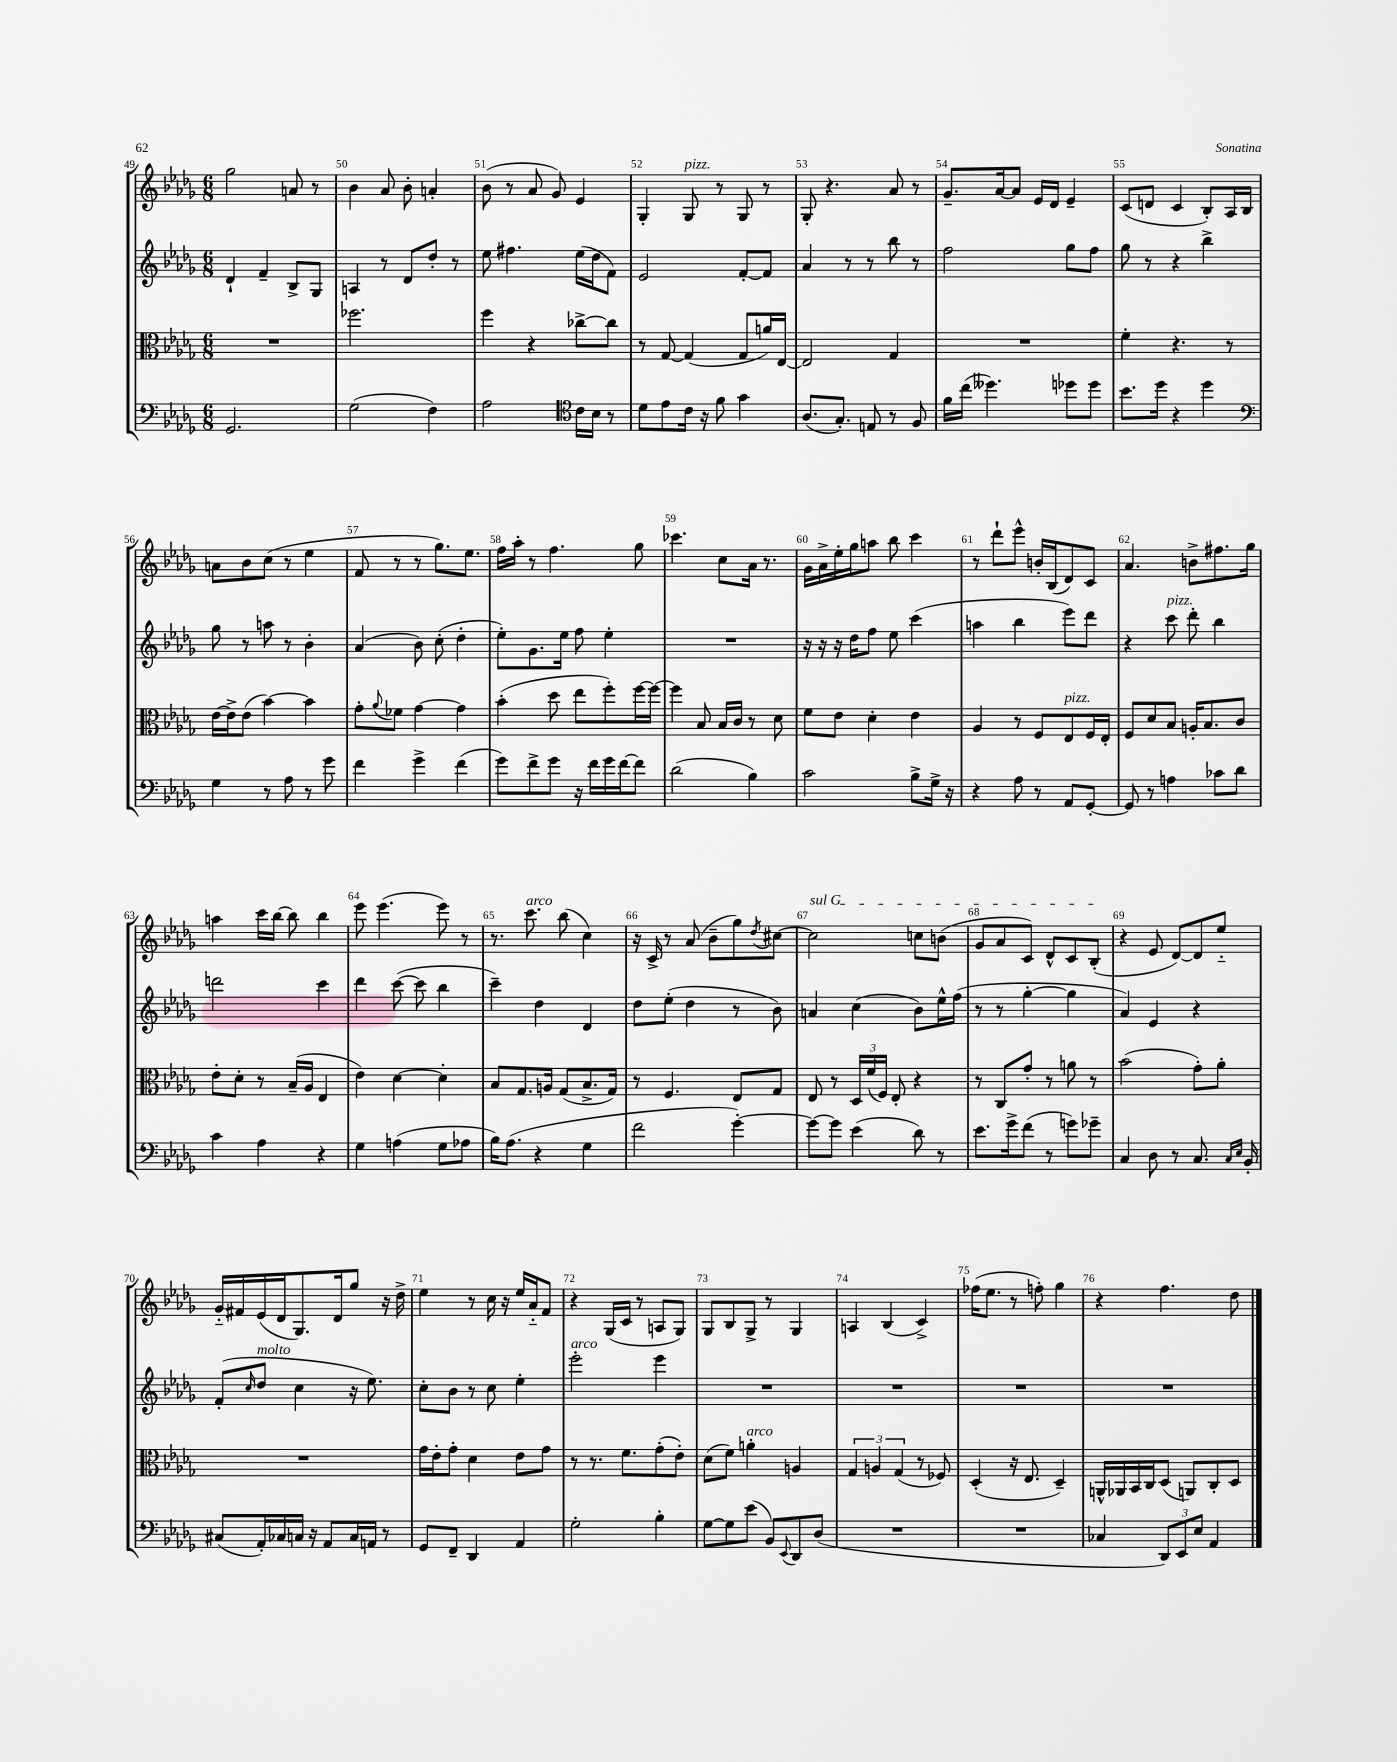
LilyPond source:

<<
\new StaffGroup <<
\new Staff = "s0" {
    \clef treble \key des \major \numericTimeSignature \time 6/8
    ges''2 a'8 r8 |
    bes'4 aes'8 bes'8-. a'4-. |
    bes'8( r8 aes'8 ges'8) ees'4 |
    ges4-. ges8^\markup { \italic "pizz." } r8 ges8 r8 |
    ges8-. r4. aes'8 r8 |
    ges'8.-- aes'16~ aes'8 ees'16 des'16 ees'4-- |
    c'8( d'8 c'4 bes8-.) aes16 bes16 |
    a'8 bes'8 c''8( r8 ees''4 |
    f'8 r8 r8 ges''8.) ees''8. |
    f''16 aes''16-. r8 f''4. ges''8 |
    ces'''4. c''8 aes'16 r8. |
    ges'16 aes'16-> ees''16-. ges''16 a''8 bes''8 c'''4 |
    r8 des'''8-! ees'''8-^ b'16-. bes16( des'8) c'8 |
    aes'4. b'8-> fis''8. ges''16 |
    a''4 c'''16 bes''16~ bes''8 bes''4 |
    ees'''8 ees'''4.( ees'''8) r8 |
    r8. c'''8.^\markup { \italic "arco" } bes''8( c''4) |
    r16 c'16-> r8 aes'8( bes'8-- ges''8) \acciaccatura { des''8 } cis''8~ |
    \once \override TextSpanner.bound-details.left.text = \markup { \italic "sul G" } cis''2\startTextSpan c''8 b'8( |
    ges'8 aes'8 c'8) des'8-^ c'8 bes8-.\stopTextSpan( |
    r4 ees'8 des'8~) des'8 ees''8-_ |
    ges'16-_ fis'16 ees'16( des'16 ges8.) des'16 ges''8 r16 des''16-> |
    ees''4 r8 c''16 r16 ees''16 aes'16-_ f'8 |
    r4 ges16( c'16 r8 a8 ges8) |
    ges8 bes8 ges8-> r8 ges4 |
    a4 bes4( c'4->) |
    fes''16( ees''8. r8 f''8-.) ges''4 |
    r4 f''4. des''8 \bar "|." |
}
\new Staff = "s1" {
    \clef treble \key des \major \numericTimeSignature \time 6/8
    des'4-! f'4-- bes8-> ges8 |
    a4 r8 des'8 des''8-. r8 |
    ees''8 fis''4. ees''16( des''16 f'8) |
    ees'2 f'8~-. f'8 |
    aes'4 r8 r8 bes''8 r8 |
    f''2 ges''8 f''8 |
    ges''8 r8 r4 bes''4-> |
    ges''8 r8 a''8 r8 bes'4-. |
    aes'4( bes'8) c''8-.( des''4-. |
    ees''8-.) ges'8. ees''16 f''8 ees''4-. |
    R2. |
    r16 r16 r16 des''16 f''8 ees''8 c'''4( |
    a''4 bes''4 ees'''8) des'''8 |
    r4 c'''8^\markup { \italic "pizz." } des'''8-. bes''4 |
    d'''2 c'''4 |
    des'''4 c'''8~( c'''8 bes''4 |
    c'''4--) des''4 des'4 |
    des''8 ees''8-.( des''4 r8 bes'8) |
    a'4 c''4( bes'8) ees''16-^ f''16( |
    r8 r8 ges''4~-. ges''4 |
    aes'4) ees'4 r4 |
    f'8-.( \grace { c''16 } des''8^\markup { \italic "molto" } c''4 r16 ees''8.) |
    c''8-. bes'8 r8 c''8 ees''4-. |
    ees'''2-.^\markup { \italic "arco" } ees'''4 |
    R2. |
    R2. |
    R2. |
    R2. \bar "|." |
}
\new Staff = "s2" {
    \clef alto \key des \major \numericTimeSignature \time 6/8
    R2. |
    fes''2. |
    f''4 r4 ces''8~-> ces''8 |
    r8 ges8~ ges4( ges8 a'16) ees16~ |
    ees2 ges4 |
    R2. |
    f'4-. r4. r8 |
    ees'16~ ees'16-> ees'8( bes'4~) bes'4 |
    ges'8-. \appoggiatura { aes'8 } fes'8 ges'4~ ges'4 |
    bes'4-.( des''8 ees''8 f''8-.) f''16~ f''16~ |
    f''4 bes8 bes16 c'16 r8 des'8 |
    f'8 ees'8 des'4-. ees'4 |
    aes4 r8 f8 ees8^\markup { \italic "pizz." } f16 ees16-. |
    f8 des'8 bes8 a16-. bes8. c'8 |
    ees'8-. des'8-. r8 bes16--( aes16 ees4 |
    ees'4) des'4~ des'4-. |
    bes8 ges8. a16 ges8( bes8.-> ges16) |
    r8 f4. ees8 ges8 |
    ees8 r8 \tuplet 3/2 { des16 f'16( f16) } ees8-. r4 |
    r8 c8 ges'8-. r8 a'8 r8 |
    bes'2( ges'8-.) aes'8-. |
    R2. |
    ges'16 ees'16-. ges'8-. des'4 ees'8 ges'8 |
    r8 r8. f'8. ges'8-.( ees'8-.) |
    des'8( f'8) a'4-.^\markup { \italic "arco" } a4 |
    \tuplet 3/2 { ges4 a4 ges4( } r8 fes8) |
    des4-.( r16 ees8. des4--) |
    a,16-^ aes,16 bes,16 c16 des8( a,8) c8-. des8 \bar "|." |
}
\new Staff = "s3" {
    \clef bass \key des \major \numericTimeSignature \time 6/8
    ges,2. |
    ges2( f4) |
    aes2 \clef tenor c'16 bes16 r8 |
    des'8 ees'8 c'16 r16 f'8 ges'4 |
    aes8.( ges8.-.) e8 r8 f8 |
    f'16 c''16( deses''4.) des''8 des''8 |
    bes'8. des''16 r4 des''4 |
    \clef bass ges4 r8 aes8 r8 ges'8 |
    f'4 ges'4-> f'4( |
    ges'8) f'8-> ges'8 r16 f'16 ges'16 f'16~ f'8 |
    des'2( bes4) |
    c'2 bes8-> ges16-> r16 |
    r4 aes8 r8 aes,8 ges,8~-. |
    ges,8 r8 a4 ces'8 des'8 |
    c'4 aes4 r4 |
    ges4 a4( ges8 aes8 |
    bes16) aes8.( r4 ges4 |
    f'2 ges'4~-.) |
    ges'8~ ges'8 ees'4( des'8) r8 |
    ees'8. ges'16-> f'8( r8 g'8) ges'8-- |
    c4 des8 r8 c8. \grace { c16 ees16 } bes,16-. |
    cis8( aes,16-.) ces16 c16 r16 aes,8 c16 a,16 r8 |
    ges,8 f,8-- des,4 aes,4 |
    ges2-. bes4-. |
    ges8~ ges8 ees'8( bes,8) \appoggiatura { ees,8 } des,8 des8( |
    R2. |
    R2. |
    ces4 \tuplet 3/2 { des,8) ees,8 ees8 } aes,4 \bar "|." |
}
>>
>>
\layout { \context { \Score currentBarNumber = #49 \override BarNumber.break-visibility = ##(#f #t #t) barNumberVisibility = #all-bar-numbers-visible } }
